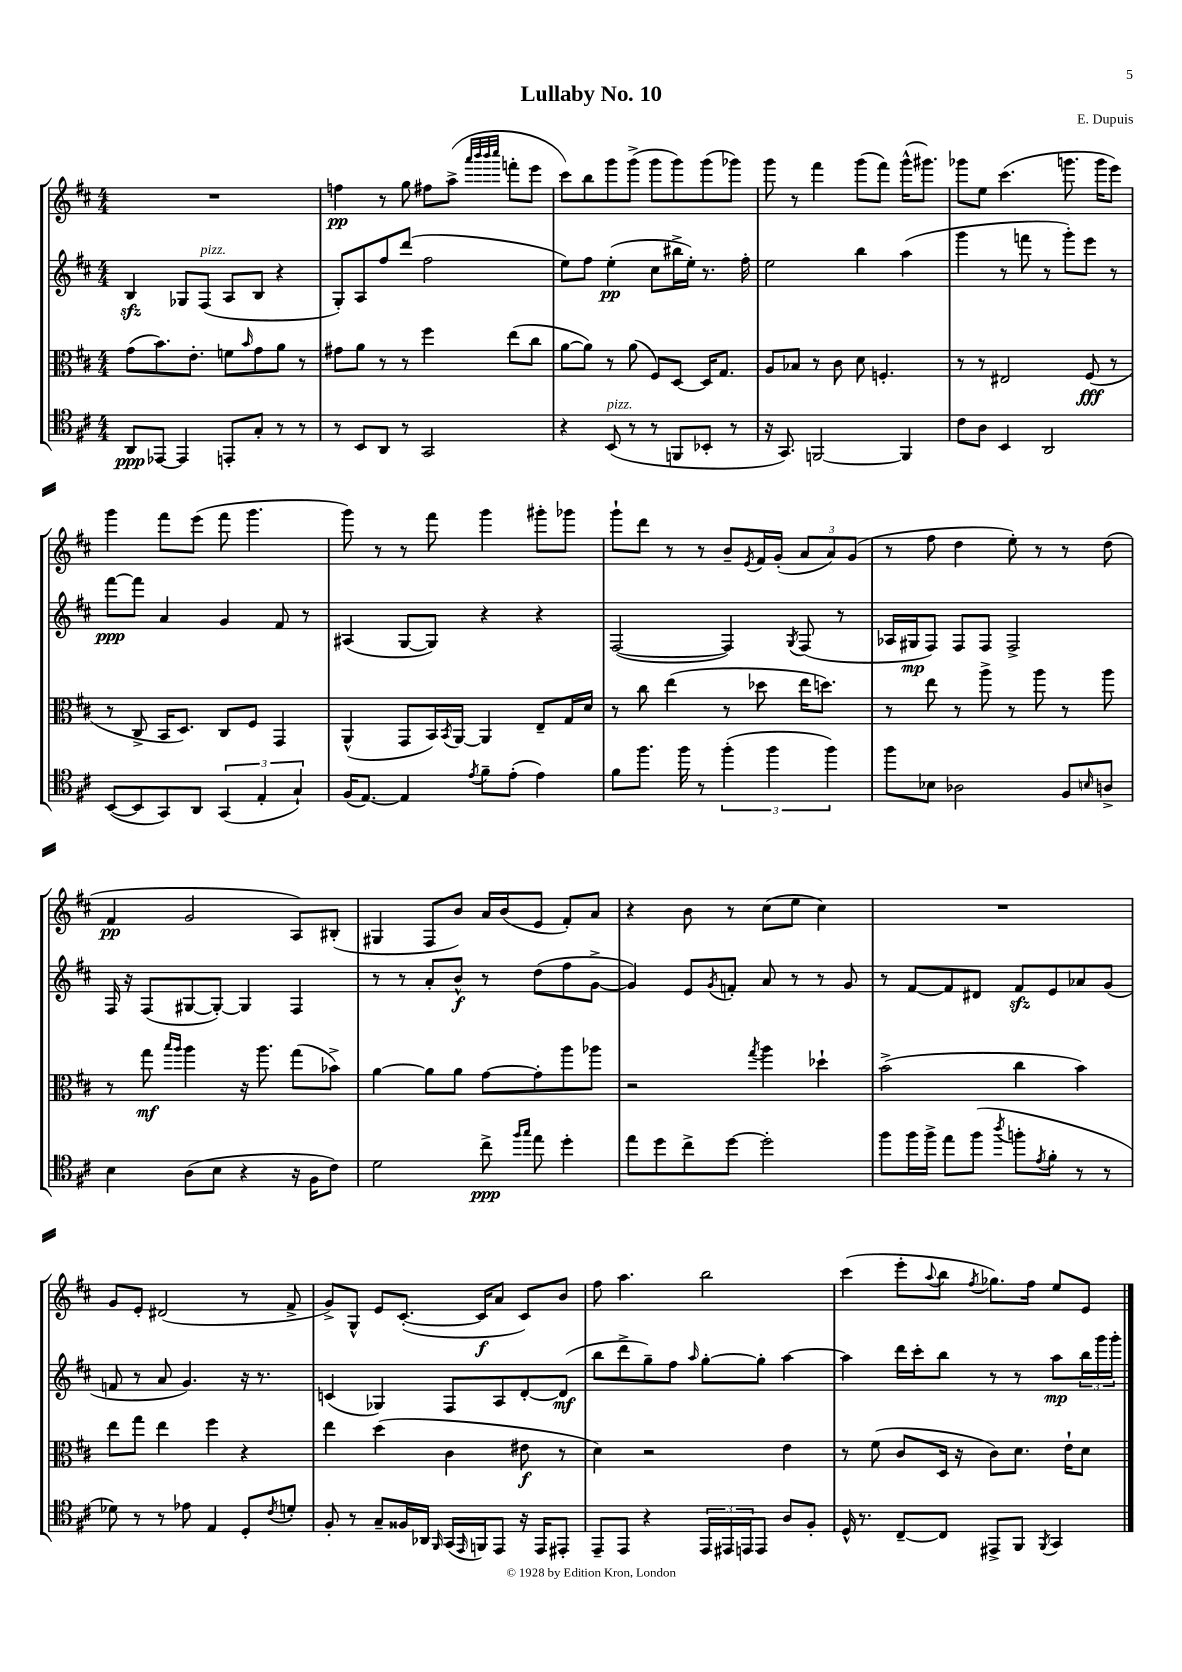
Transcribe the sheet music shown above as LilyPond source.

\header { title = "Lullaby No. 10" composer = "E. Dupuis" }
<<
\new StaffGroup <<
\new Staff = "s0" {
    \clef treble \key d \major \numericTimeSignature \time 4/4
    R1 |
    f''4\pp r8 g''8 fis''8 a''8->( \grace { a'''32 b'''32 b'''32 cis''''32 } f'''8-. e'''8 |
    cis'''8) b''8 g'''8 g'''8->( g'''8 g'''8) g'''8( ges'''8) |
    g'''8 r8 fis'''4 g'''8( fis'''8) g'''16-^( gis'''8.) |
    ges'''8 e''8 cis'''4.( g'''8. g'''16 e'''8) |
    g'''4 fis'''8 e'''8( fis'''8 g'''4. |
    g'''8) r8 r8 fis'''8 g'''4 gis'''8-. ges'''8 |
    g'''8-! d'''8 r8 r8 b'8-- \acciaccatura { e'8 } fis'16 g'16-.( \tuplet 3/2 { a'8 a'8) g'8( } |
    r8 fis''8 d''4 e''8-.) r8 r8 d''8( |
    fis'4\pp g'2 a8) bis8-.( |
    gis4 fis8 b'8) a'16 b'16( e'8 fis'8-.) a'8 |
    r4 b'8 r8 cis''8( e''8 cis''4) |
    R1 |
    g'8 e'8-. dis'2( r8 fis'8-> |
    g'8->) g8-^ e'8 cis'8.~-.( cis'16\f a'8 cis'8) b'8 |
    fis''8 a''4. b''2 |
    cis'''4( e'''8-. \appoggiatura { a''8 } b''8 \acciaccatura { fis''8 } ges''8.) fis''16 e''8 e'8 \bar "|." |
}
\new Staff = "s1" {
    \clef treble \key d \major \numericTimeSignature \time 4/4
    b4\sfz ges8 fis8^\markup { \italic "pizz." }( a8 b8 r4 |
    g8-.) a8 fis''8 d'''8( fis''2 |
    e''8) fis''8 e''4-.\pp( cis''8 bis''16-> e''16-.) r8. fis''16-. |
    e''2 b''4 a''4( |
    g'''4 r8 f'''8 r8 g'''8-.) e'''8 r8 |
    fis'''8~\ppp fis'''8 a'4 g'4 fis'8 r8 |
    ais4( g8~ g8) r4 r4 |
    fis2~( fis4) \acciaccatura { g8 } fis8( r8 |
    aes16 gis16\mp fis8) fis8 fis8 fis2-> |
    fis16 r16 fis8( gis8~ gis8~-.) gis4 fis4 |
    r8 r8 a'8-. b'8-^\f r8 d''8( fis''8 g'8~-> |
    g'4) e'8 \acciaccatura { g'8 } f'8-. a'8 r8 r8 g'8 |
    r8 fis'8~ fis'8 dis'8 fis'8\sfz e'8 aes'8 g'8( |
    f'8 r8 a'8 g'4.) r16 r8. |
    c'4( ges4) fis8 a8 d'8~-. d'8\mf( |
    b''8 d'''8-> g''8--) fis''8 \grace { a''16 } g''8~-. g''8-. a''4~ |
    a''4 d'''16 cis'''16-. b''8 r8 r8 a''8\mp \tuplet 3/2 { b''16 g'''16 g'''16-. } \bar "|." |
}
\new Staff = "s2" {
    \clef alto \key d \major \numericTimeSignature \time 4/4
    g'8( b'8.) e'8.-. f'8 \grace { b'16 } g'8 a'8 r8 |
    gis'8 a'8 r8 r8 fis''4 e''8( cis''8 |
    a'8~ a'8) r8 a'8( fis8) d8~ d16 g8. |
    a8 bes8 r8 cis'8 d'8 f4.-. |
    r8 r8 eis2 fis8\fff( r8 |
    r8 cis8-> b,16 d8.) cis8 fis8 g,4 |
    a,4-^( g,8 b,16) \acciaccatura { b,8 } a,16~ a,4 e8-- g16 d'16 |
    r8 cis''8 e''4( r8 des''8 e''16 d''8.) |
    r8 e''8 r8 a''8-> r8 a''8 r8 a''8 |
    r8 g''8\mf \grace { b''16 a''16 } a''4 r16 a''8. g''8( bes'8->) |
    a'4~ a'8 a'8 g'8~ g'8-. a''8 aes''8 |
    r2 \acciaccatura { g''8 } a''4 des''4-! |
    b'2->( cis''4 b'4) |
    e''8 g''8 e''4 fis''4 r4 |
    e''4 d''4( cis'4 eis'8\f r8 |
    d'4) r2 e'4 |
    r8 fis'8( cis'8 d16 r16 cis'8) d'8. e'16-! d'8 \bar "|." |
}
\new Staff = "s3" {
    \clef tenor \key d \major \numericTimeSignature \time 4/4
    a,8\ppp ees,8~ ees,4 e,8-. g8-. r8 r8 |
    r8 b,8 a,8 r8 g,2 |
    r4 b,8^\markup { \italic "pizz." }( r8 r8 f,8 bes,8-. r8 |
    r16 g,8.) f,2~ f,4 |
    cis'8 a8 b,4 a,2 |
    b,8~( b,8 g,8) a,8 \tuplet 3/2 { g,4( e4-. g4-!) } |
    fis16( e8.~) e4 \acciaccatura { e'8 } fis'8-- e'8-.( e'4) |
    fis'8 fis''8. fis''16 r8 \tuplet 3/2 { fis''4-.( fis''4 fis''4) } |
    fis''8 bes8 aes2 fis8 \grace { b16 } a8-> |
    b4 a8( b8 r4 r16 fis16 cis'8) |
    d'2 cis''8->\ppp \grace { fis''16 g''16 } e''8 d''4-. |
    e''8 d''8 cis''8-> d''8~ d''2-. |
    fis''8 fis''16 fis''16-> e''8 fis''8( \acciaccatura { a''8 } f''8-. \acciaccatura { e'8 } fis'8-. r8 r8 |
    des'8) r8 r8 ees'8 e4 d8-. \acciaccatura { cis'8 } d'8-. |
    fis8-. r8 g8-- fisis16 aes,16 \grace { fis,16 } g,16( \grace { e,16 } f,16) e,8 r16 e,16 eis,8-. |
    e,8-- e,8 r4 \tuplet 3/2 { e,16 eis,16 e,16 } e,8 a8 fis8-. |
    d16-^ r8. cis8~-- cis8 eis,8-> fis,8 \acciaccatura { fis,8 } g,4 \bar "|." |
}
>>
>>
\layout { \context { \Score \remove "Bar_number_engraver" } }
